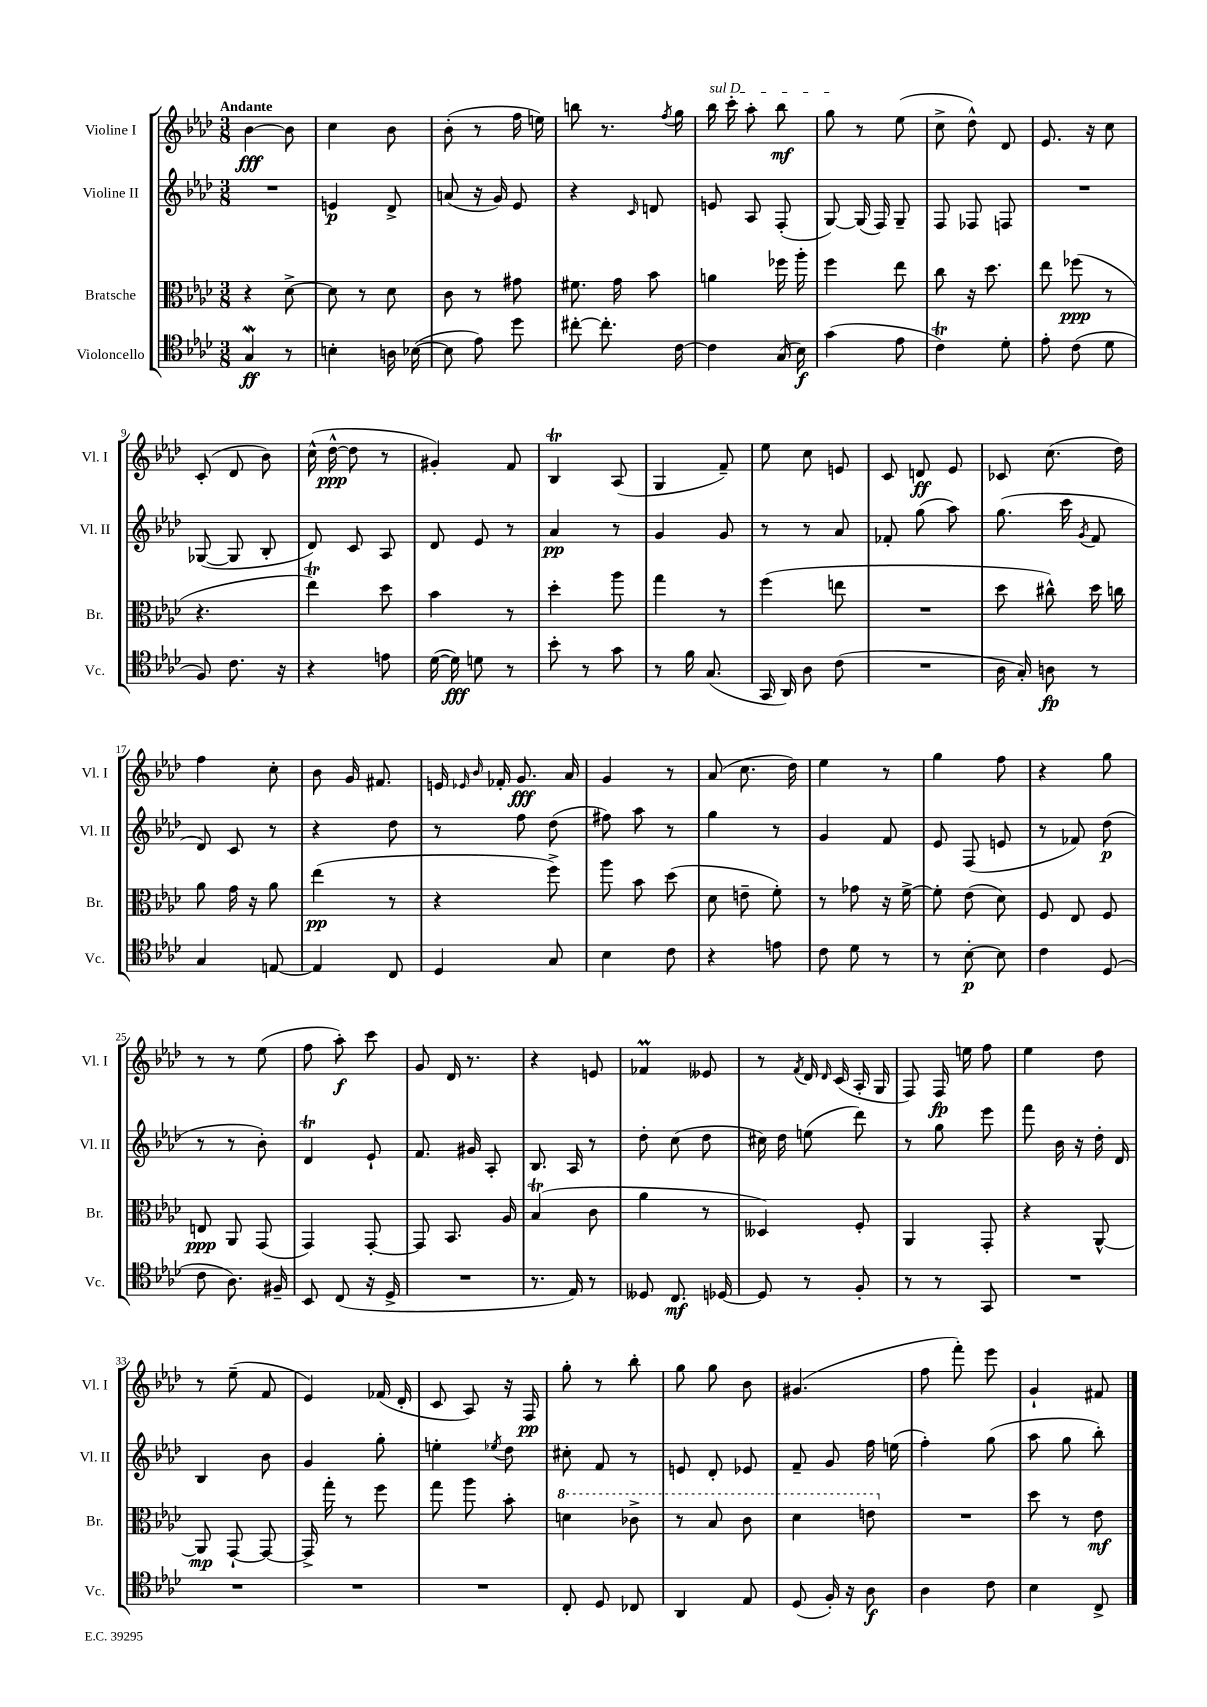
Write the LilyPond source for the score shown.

<<
\new StaffGroup <<
\new Staff = "s0" \with { instrumentName = "Violine I" shortInstrumentName = "Vl. I" } {
    \clef treble \key aes \major \numericTimeSignature \time 3/8 \tempo "Andante"
    \autoBeamOff bes'4~\fff bes'8 |
    c''4 bes'8 |
    bes'8-.( r8 f''16 e''16) |
    b''8 r8. \acciaccatura { f''8 } g''16 |
    \once \override TextSpanner.bound-details.left.text = \markup { \italic "sul D" } bes''16\startTextSpan c'''16-. aes''8-. bes''8\mf |
    g''8\stopTextSpan r8 ees''8( |
    c''8-> des''8-^) des'8 |
    ees'8. r16 c''8 |
    c'8-.( des'8 bes'8) |
    c''16-^( des''16~-^\ppp des''8 r8 |
    gis'4-.) f'8 |
    bes4\trill aes8( |
    g4 f'8--) |
    ees''8 c''8 e'8 |
    c'8 d'8\ff ees'8 |
    ces'8 c''8.( des''16) |
    f''4 c''8-. |
    bes'8 g'16 fis'8. |
    e'16 \grace { ees'16 bes'16 } fes'16-. g'8.\fff aes'16 |
    g'4 r8 |
    aes'8( c''8. des''16) |
    ees''4 r8 |
    g''4 f''8 |
    r4 g''8 |
    r8 r8 ees''8( |
    f''8 aes''8-.\f) c'''8 |
    g'8 des'16 r8. |
    r4 e'8 |
    fes'4\prall eeses'8 |
    r8 \acciaccatura { f'8 } des'16 \grace { des'16 } c'16( aes16-. g16 |
    f8) f16\fp e''16 f''8 |
    ees''4 des''8 |
    r8 ees''8--( f'8 |
    ees'4) fes'16( des'16-. |
    c'8 aes8) r16 f16\pp |
    g''8-. r8 bes''8-. |
    g''8 g''8 bes'8 |
    gis'4.( |
    f''8 f'''8-.) ees'''8 |
    g'4-! fis'8 \bar "|." |
}
\new Staff = "s1" \with { instrumentName = "Violine II" shortInstrumentName = "Vl. II" } {
    \clef treble \key aes \major \numericTimeSignature \time 3/8
    \autoBeamOff R4. |
    e'4\p des'8-> |
    a'8( r16 g'16) ees'8 |
    r4 \grace { c'16 } d'8 |
    e'8 aes8 f8-.( |
    g8~) g16( f16) g8-- |
    f8 fes8 f8 |
    R4. |
    ges8~( ges8 bes8-. |
    des'8) c'8 aes8 |
    des'8 ees'8 r8 |
    aes'4\pp r8 |
    g'4 g'8 |
    r8 r8 aes'8 |
    fes'8-. g''8( aes''8) |
    g''8.( c'''16 \acciaccatura { g'8 } f'8 |
    des'8) c'8 r8 |
    r4 des''8 |
    r8 f''8 des''8( |
    fis''8) aes''8 r8 |
    g''4 r8 |
    g'4 f'8 |
    ees'8 f8( e'8 |
    r8 fes'8) des''8\p( |
    r8 r8 bes'8-.) |
    des'4\trill ees'8-! |
    f'8. gis'16 aes8-. |
    bes8. aes16 r8 |
    des''8-. c''8( des''8 |
    cis''16) des''16 e''8( des'''8) |
    r8 g''8 ees'''8 |
    f'''8 bes'16 r16 des''16-. des'16 |
    bes4 bes'8 |
    g'4 g''8-. |
    e''4-. \acciaccatura { ees''8 } des''8 |
    cis''8-. f'8 r8 |
    e'8 des'8-. ees'8 |
    f'8-- g'8 f''16 e''16( |
    f''4-.) g''8( |
    aes''8 g''8 bes''8-.) \bar "|." |
}
\new Staff = "s2" \with { instrumentName = "Bratsche" shortInstrumentName = "Br." } {
    \clef alto \key aes \major \numericTimeSignature \time 3/8
    \autoBeamOff r4 des'8~-> |
    des'8 r8 des'8 |
    c'8 r8 gis'8 |
    fis'8. g'16 bes'8 |
    a'4 fes''16 aes''16-. |
    f''4 ees''8 |
    c''8 r16 des''8. |
    ees''8 fes''8\ppp( r8 |
    r4. |
    ees''4\trill) des''8 |
    bes'4 r8 |
    des''4-. aes''8 |
    g''4 r8 |
    f''4( e''8 |
    R4. |
    des''8 cis''8-^) des''16 c''16 |
    aes'8 g'16 r16 aes'8 |
    ees''4\pp( r8 |
    r4 f''8->) |
    aes''8 bes'8 des''8( |
    des'8 e'8-- f'8-.) |
    r8 ges'8 r16 f'16~-> |
    f'8-. ees'8( des'8) |
    f8 ees8 f8 |
    e8\ppp aes,8 g,8( |
    g,4) g,8~-. |
    g,8 bes,8. aes16 |
    bes4\trill( c'8 |
    aes'4 r8 |
    deses4) f8-. |
    aes,4 g,8-. |
    r4 aes,8~-^ |
    aes,8\mp g,8~-! g,8~ |
    g,16-> g''16-. r8 f''8 |
    g''8 aes''8 bes'8-. |
    \ottava #1 d''4 ces''8-> |
    r8 bes'8 c''8 |
    des''4 e''8 \ottava #0 |
    R4. |
    des''8 r8 ees'8\mf \bar "|." |
}
\new Staff = "s3" \with { instrumentName = "Violoncello" shortInstrumentName = "Vc." } {
    \clef tenor \key aes \major \numericTimeSignature \time 3/8
    \autoBeamOff g4\mordent\ff r8 |
    b4-. a16 bes16~( |
    bes8 ees'8) des''8 |
    cis''8~-. cis''8.-. c'16~ |
    c'4 g16( bes16\f) |
    g'4( ees'8 |
    c'4\trill) des'8-. |
    ees'8-. c'8( des'8 |
    f8) c'8. r16 |
    r4 e'8 |
    des'16~( des'16\fff) d'8 r8 |
    bes'8-. r8 g'8 |
    r8 f'16 g8.( |
    g,16 aes,16) aes8 c'8( |
    R4. |
    aes16 g16-.) a8\fp r8 |
    g4 e8~ |
    e4 c8 |
    des4 g8 |
    bes4 c'8 |
    r4 e'8 |
    c'8 des'8 r8 |
    r8 bes8~-.\p bes8 |
    c'4 des8( |
    c'8 aes8.) fis16-- |
    bes,8 c8( r16 des16-> |
    R4. |
    r8. ees16) r8 |
    deses8 c8.\mf des16~ |
    des8 r8 f8-. |
    r8 r8 g,8 |
    R4. |
    R4. |
    R4. |
    R4. |
    c8-. des8 ces8 |
    aes,4 ees8 |
    des8( f16-.) r16 aes8\f |
    aes4 c'8 |
    bes4 c8-> \bar "|." |
}
>>
>>
